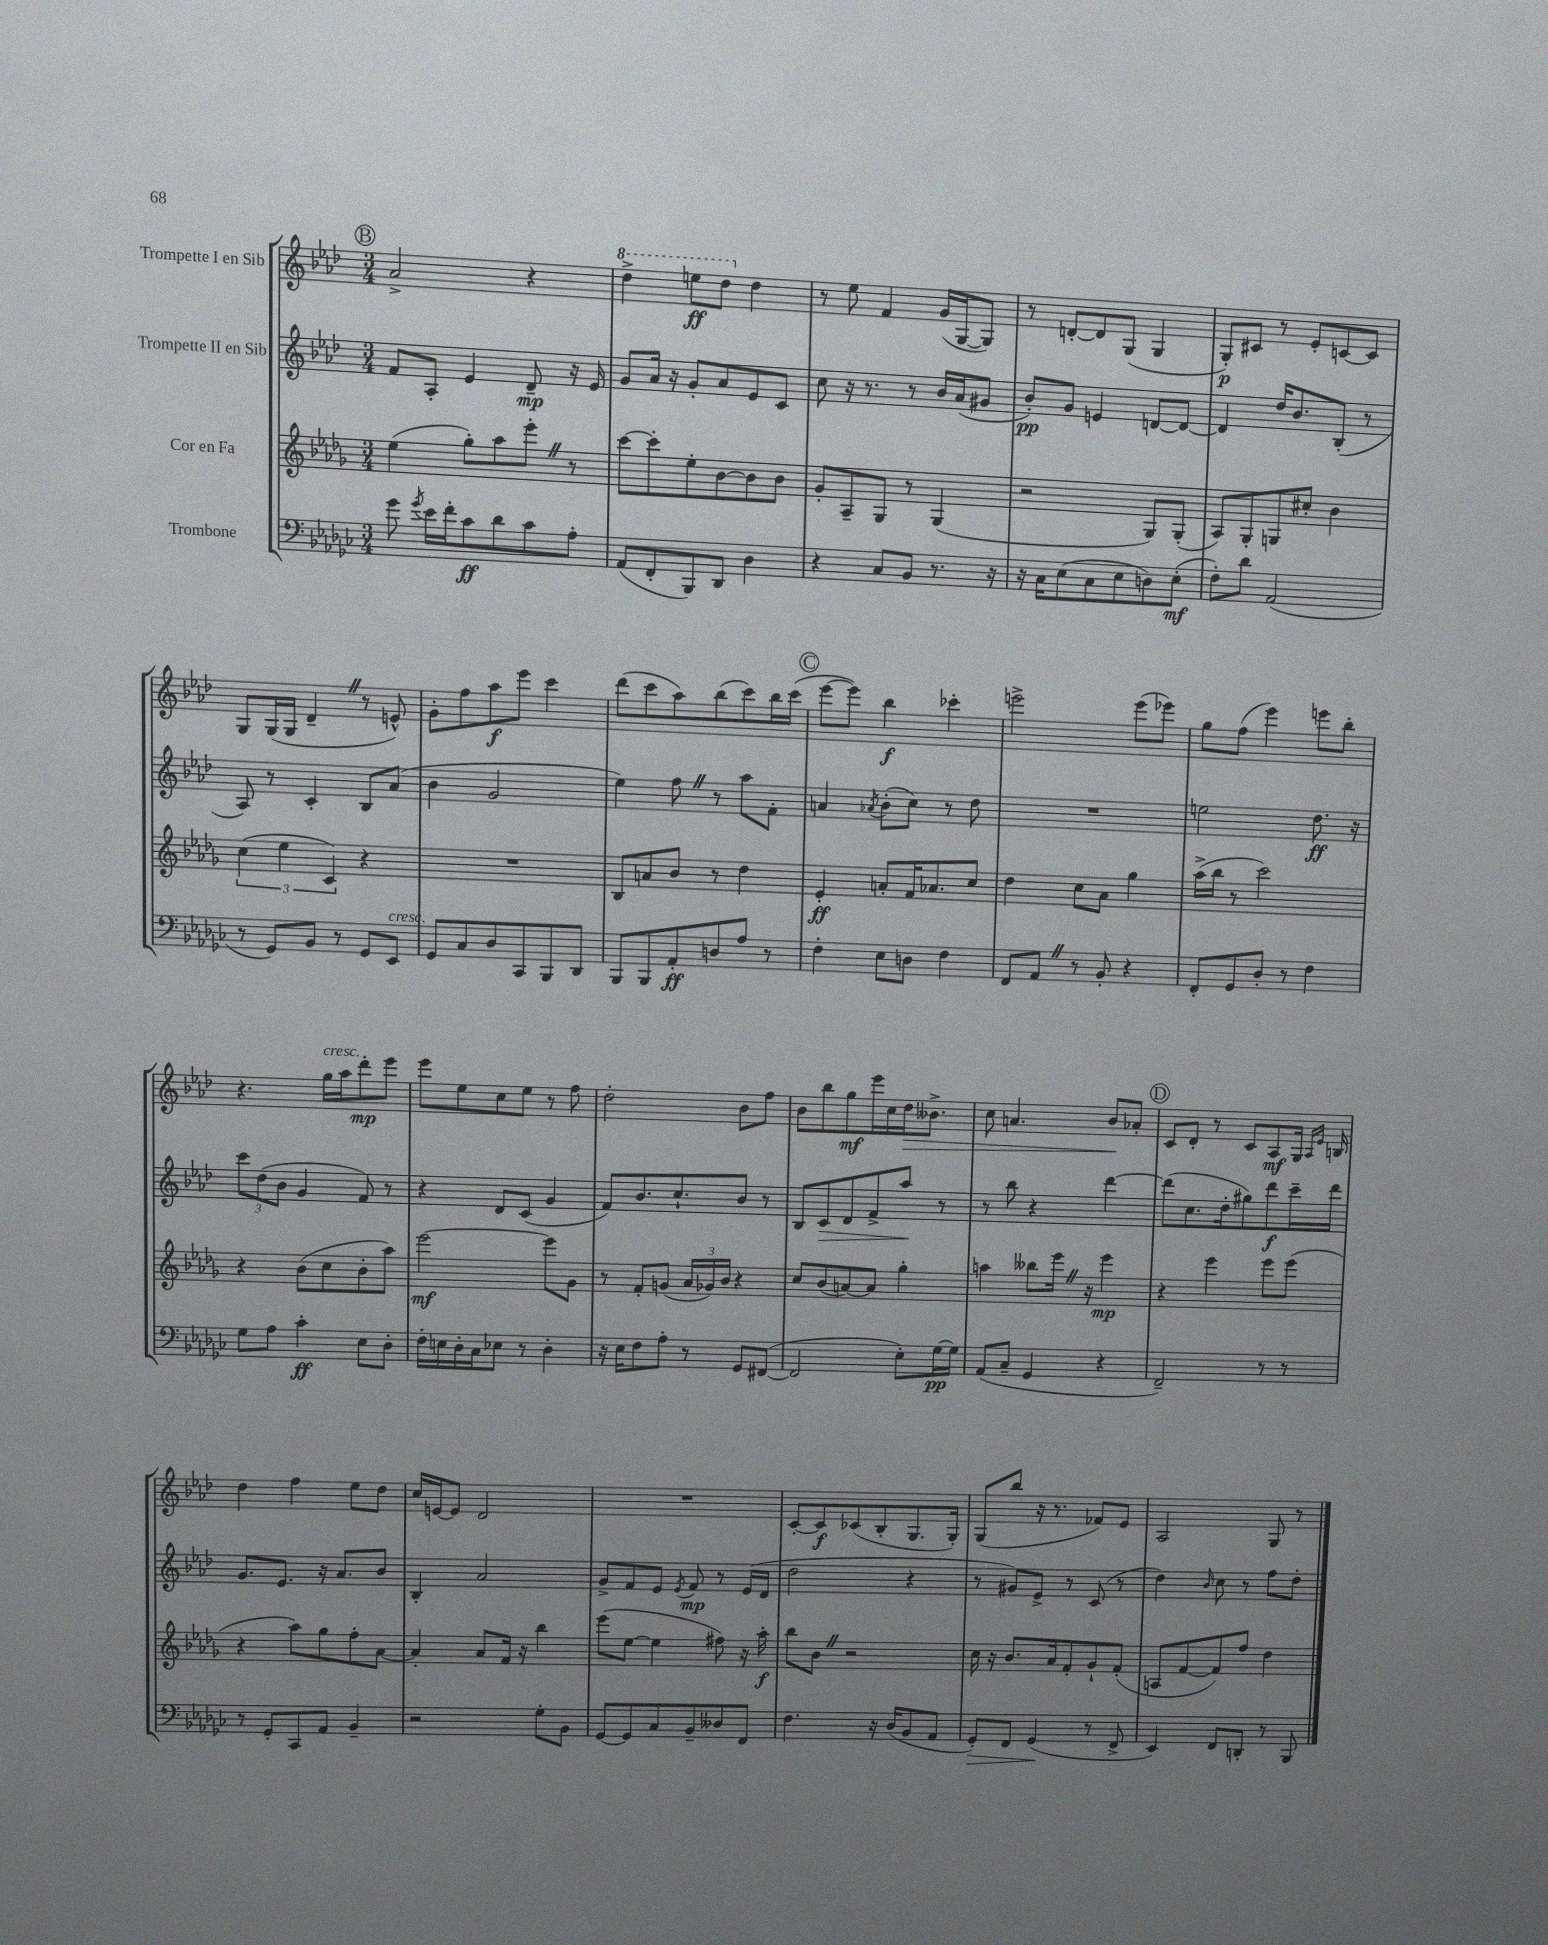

**kern	**kern	**kern	**kern
*staff4	*staff3	*staff2	*staff1
*clefF4	*clefG2	*clefG2	*clefG2
*k[b-e-a-d-g-c-]	*k[b-e-a-d-g-]	*k[b-e-a-d-]	*k[b-e-a-d-]
*M3/4	*M3/4	*M3/4	*M3/4
8g-	(4ee-	8f	2a-^
8qg-	.	.	.
16e-	.	8A-'	.
16f'	.	.	.
8c-	8gg-')	4e-	.
8d-	8aa-	.	.
8c-	8eee-'	8d-~	4r
8A-'	8r	16r	.
.	.	16e-	.
=	=	=	=
(8AA-	[8ccc	8g	4ddd-^
8FF'	8ccc']	16a-	.
.	.	16r	.
8BBB-)	8ee-'	8g'	8eee
8DD-	[8b-	8a-	8ddd-
4D-	8b-]	8e-	4dd-
.	8b-	8c	.
=	=	=	=
4r	8g-'	8cc	8r
.	8A-~	16r	8ee-
.	.	8.r	.
8C-	8G-	.	4f
8BB-	8r	8r	.
8.r	(4G-	16b-	(16g
.	.	(16a-	[16G
.	.	8g#	8G])
16r	.	.	.
=	=	=	=
16r	2r	8b-')	8r
16C-	.	.	.
(8E-	.	8g	[8d'
8C-	.	4e	8d]
8E-	.	.	(8G
8D)	8G-)	[8d	4G
(8E-'	(8G-'	8d_	.
=	=	=	=
8F')	8A-)	4d]	8G')
8d-	8G-'	.	8c#
(2AA-	8G	16dd-	8r
.	.	8.b-	.
.	8cc#'	.	8e-'
.	4b-	(8B-'	[8c
.	.	8r	8c]
=	=	=	=
8r	(6cc	8A-)	8G
8GG-)	.	8r	(16G
.	6ee-	.	.
.	.	.	16G
8BB-	.	4c'	4d-~
.	6c)	.	.
8r	.	.	.
8GG-	4r	8B-	8r
8EE-	.	(8a-	8e^^)
=	=	=	=
8GG-	2.r	4b-	8g'
8C-	.	.	8ff
8D-	.	2g	8aa-
8CC-	.	.	8eee-
8BBB-	.	.	4ccc
8DD-	.	.	.
=	=	=	=
8BBB-	8B-	4ee-)	(8ddd-
8BBB-	8a	.	8ccc
8AA-'	8b-	8ff	8aa-)
8D	8r	8r	(8bb-
8A-	4dd-	8aa-	8ccc)
8r	.	8f'	16bb-
.	.	.	(16ccc
=	=	=	=
4F'	4e-'	4a	[8eee-
.	.	.	8eee-])
.	.	8qa-	.
8E-	8a'	(8b-'	4bb-
8D	16f	8cc)	.
.	8.a-	.	.
4F	.	8r	4ccc-'
.	8cc	8dd-	.
=	=	=	=
8FF	4dd-	2.r	2eee^
8AA-	.	.	.
8r	8cc	.	.
8BB-'	8a-	.	.
4r	4gg-	.	(8eee
.	.	.	8eee-)
=	=	=	=
8FF'	(16aa-^	2ee	8gg
.	16bb-	.	.
8GG-	8r	.	(8ff
8D-'	2ccc)	.	4eee-)
8r	.	.	.
4F	.	8.dd-	8eee
.	.	.	8bb-'
.	.	16r	.
=	=	=	=
8G-	4r	12ccc	4.r
.	.	(12dd-	.
8A-	.	.	.
.	.	12b-	.
4c-'	(8b-	4g	.
.	8cc	.	16gg
.	.	.	16aa-
8E-	8b-'	8f)	8ddd-'
8D-'	8aa-)	8r	8eee-
=	=	=	=
16F'	[2eee-	4r	8eee-
16E	.	.	.
16D-'	.	.	8ee-
16C-	.	.	.
8E-	.	8d-	8cc
8r	.	(8c	8ee-
4D-'	8eee-]	4g	8r
.	8g-	.	8ff
=	=	=	=
16r	8r	8f)	2dd-'
16E-	.	.	.
8F	8f'	8.b-	.
8A-'	(8g	.	.
.	.	8.cc`	.
8r	24a-	.	.
.	24g-)	.	.
.	24b-	.	.
8GG-	4r	8b-	8b-
([8FF#	.	8r	8ff
=	=	=	=
2FF#]	8cc	8B-	8b-
.	(8b-	8c	8bb-
.	[8a)	8d-	8gg
.	8a]	8f^	16eee-
.	.	.	16cc
8E-')	4gg-'	8aa-	16dd-
.	.	.	8.b--^
[16G-	.	8r	.
16G-]	.	.	.
=	=	=	=
(8AA-	4aa	8r	8cc
8C-~	.	8bb-	4.a
4GG-	8bb--	4r	.
.	16eee-	.	.
.	16r	.	.
4r	4eee-	[4ddd-	8b-
.	.	.	8a-'
=	=	=	=
2FF~)	4r	(8ddd-]	8c
.	.	8.cc	8d-'
.	4eee-	.	8r
.	.	16dd-'	.
.	.	8gg#)	8c
8r	8eee-	8ddd-	8A-
8r	(8eee-	16ccc~	16G
.	.	.	16qqA-
.	.	.	16qqe-
.	.	16ddd-	16B
=	=	=	=
8r	4r	8.g	4dd-
8GG-'	.	.	.
.	.	8.e-	.
8CC-	8aa-)	.	4ff
8AA-	8gg-	16r	.
.	.	8.a-	.
4BB-~	8ff'	.	8ee-
.	[8a-	8b-	8dd-
=	=	=	=
2r	4a-']	4B-'	16cc
.	.	.	[16e
.	.	.	8e]
.	8a-	2a-	2d-
.	16f	.	.
.	16r	.	.
8G-'	4bb-	.	.
8BB-	.	.	.
=	=	=	=
[8GG-	(8eee-	8g^	2.r
8GG-]	[8ee-	8f	.
8C-	4ee-]	8e-	.
.	.	8qe-	.
8BB-~	.	8f	.
8D--	8ff#)	8r	.
8FF	16r	(16e-	.
.	16aa-'	16d-	.
=	=	=	=
4.F	8bb-	2dd-	[8c'
.	8b-	.	8c]
.	2r	.	(8c-
16r	.	.	8B-'
(16D-	.	.	.
8BB-	.	4r	8.G
8AA-	.	.	.
.	.	.	16G')
=	=	=	=
8GG-')	16cc	8r	(8G
.	16r	.	.
8FF	8.b-	8g#)	8bb-
(4GG-	.	8e-^	16r
.	16a-	.	8.r
.	8f'	8r	.
8r	8g-`	(8c	8f-)
8FF^	(8f'	8r	8e-
=	=	=	=
4EE-)	8A	4dd-)	2A-
.	[8f	.	.
.	.	16qqb-	.
8FF	8f])	8cc	.
8DD'	8ff	8r	.
8r	4dd-	8ff	8G
8BBB-	.	8dd-'	8r
==	==	==	==
*-	*-	*-	*-
